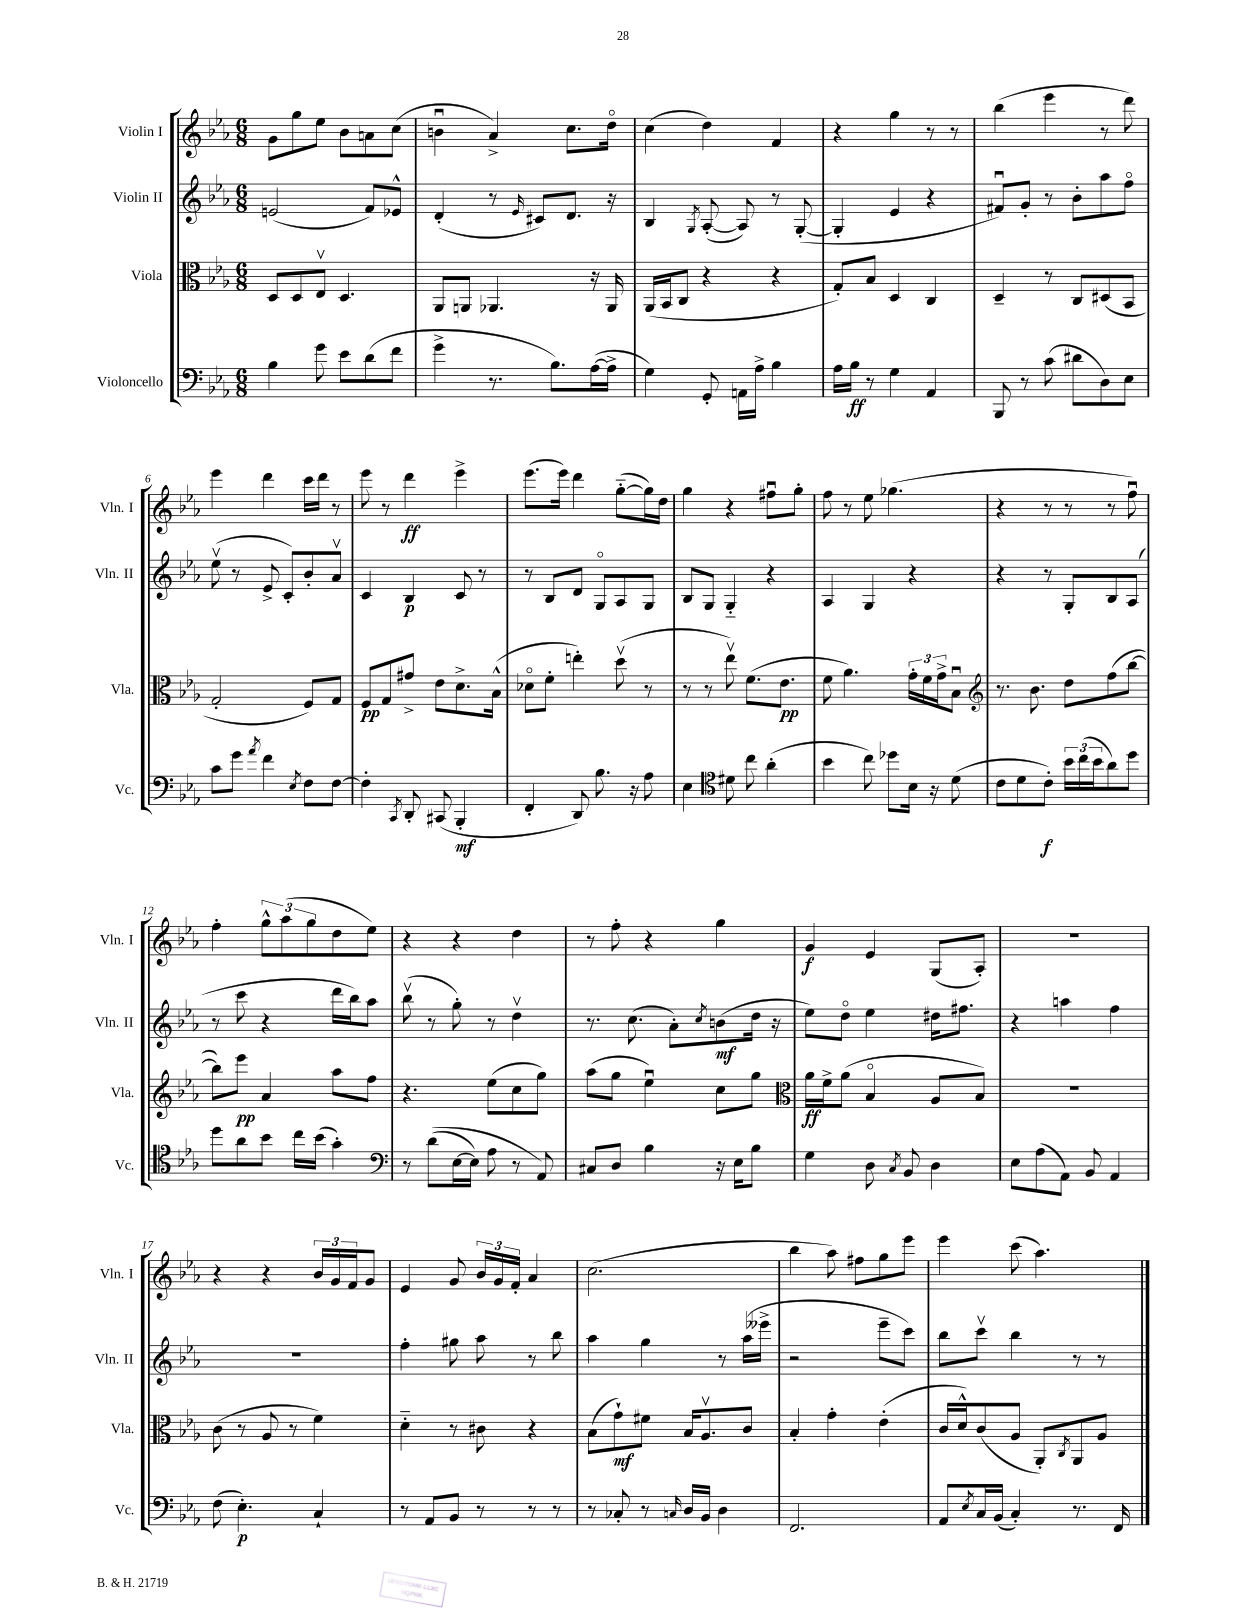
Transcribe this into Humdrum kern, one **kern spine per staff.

**kern	**kern	**kern	**kern
*staff4	*staff3	*staff2	*staff1
*clefF4	*clefC3	*clefG2	*clefG2
*k[b-e-a-]	*k[b-e-a-]	*k[b-e-a-]	*k[b-e-a-]
*M6/8	*M6/8	*M6/8	*M6/8
4B-\	8D/L	(2e/	8g\L
.	8D/	.	8gg\
8g\	8E-v/J	.	8ee-\J
8e-\L	4.D/	.	8b-\L
(8d\	.	8f/L)	8a\
8f\J	.	8e-^^/J	(8cc\J
=	=	=	=
4g^\	8AA-/L	(4d'/	4bu\
.	8AA/J	.	.
8.r	4.AA-/	8r	4a-^/)
.	.	16qqe-/	.
.	.	8c#/L)	.
8.B-\L)	.	.	.
.	.	8.d/J	8.cc\L
([16A-\L	16r	.	.
16A-^\]JJ	16AA-/	16r	16ddo\Jk
=	=	=	=
4G\)	(16AA-/LL	4B-/	(4cc\
.	16BB-/J	.	.
.	8C/J	.	.
.	.	8qG/	.
8GG'/	4r	([8A-'/	4dd\)
16AA\LL	.	8A-/])	.
16A-^\JJ	.	.	.
4B-\	4r	8r	4f/
.	.	([8G'/	.
=	=	=	=
16A-\LL	8G'/L)	4G'/]	4r
16B-\JJ	.	.	.
8r	8B-/J	.	.
4G\	4D/	4e-/	4gg\
4AA-/	4C/	4r	8r
.	.	.	8r
=	=	=	=
8BBB-/	4D~/	8f#u/L)	(4bb-\
8r	.	8g'/J	.
(8c\	8r	8r	4eee-\
8d#\L	8C/L	8b-'\L	.
8D\)	(8D#/	8aa-\	8r
8E-\J	8BB-/J	8ffo\J	8ddd\)
=	=	=	=
8c\L	2G'/	(8ee-v\	4eee-\
8g\J	.	8r	.
8qa-/	.	.	.
4f\	.	8e-^/	4ddd\
.	.	8c'/L)	.
8qE-/	.	.	.
8F\L	8F/L)	8b-'/	16ccc\LL
.	.	.	16ddd\JJ
[8F\J	8G/J	8a-v/J	8r
=	=	=	=
4F'\]	8F/L	4c/	8eee-\
.	8G/	.	8r
8qCC/	.	.	.
8DD'/	8g#^/J	4B-/	4ddd\
(8CC#/	8e-\L	.	.
4BBB-'/	8.d^\	8c/	4eee-^\
.	.	8r	.
.	(16B-^^\Jk	.	.
=	=	=	=
4FF'/	8d-o\L	8r	(8.eee-\L
.	8f'\J	8B-/L	.
.	.	.	16eee-\Jk)
8DD/)	4ee'\)	8d/J	4ddd\
8.B-\	.	8Go/L	.
.	(8ddv\	8A-/	([8gg'~\L
16r	.	.	.
8A-\	8r	8G/J	16gg\]L)
.	.	.	16dd\JJ
=	=	=	=
4E-\	8r	8B-/L	4gg\
.	8r	8G/J	.
*clefC4	*	*	*
8d#\	8ee-v\)	4G'~/	4r
8cc\	(8.f\L	.	.
(4a-'\	.	4r	8ff#u\L
.	8.e-\J	.	.
.	.	.	8gg'\J
=	=	=	=
4b-\	8f\	4A-/	8ff\
.	4.a-\)	.	8r
8cc\)	.	4G/	8ee-\
8dd-\L	.	.	(4.gg-\
16B-\Jk	24g'\LL	4r	.
.	24f\	.	.
16r	.	.	.
.	24g^\J	.	.
(8d\	8B-u\J	.	.
=	=	=	=
*	*clefG2	*	*
8c\L	8.r	4r	4r
8d\	.	.	.
.	8.b-\	.	.
8c'\J)	.	8r	8r
24b-\LL	8dd\L	8G'/L	8r
(24cc\	.	.	.
24b-\J	.	.	.
8a-\)	(8ff\	8B-/	8r
8dd\J	[8bb-\J	(8A-/J	8ffu\)
=	=	=	=
8dd\L	8bb-\]L)	8r	4ff'\
8a-\	8eee-\J	8ccc\	.
8b-\J	4a-/	4r	12gg^^\L
.	.	.	(12aa-\
16cc\LL	.	.	.
.	.	.	12gg\
(16b-\JJ	.	.	.
4g'\)	8aa-\L	16ddd\LL	8dd\
.	.	16bb-\J)	.
.	8ff\J	8aa-\J	8ee-\J)
=	=	=	=
*clefF4	*	*	*
8r	4.r	(8bb-v\	4r
&((8d\L	.	8r	.
[16E-\L	.	8gg'\)	4r
16E-\]JJ)	.	.	.
8A-\	(8ee-\L	8r	.
8r	8cc\	4ddv\	4dd\
8AA-/&)	8gg\J)	.	.
=	=	=	=
8C#/L	(8aa-\L	8.r	8r
8D/J	8gg\J	.	8ff'\
.	.	(8.cc\	.
4B-\	4ee-u\)	.	4r
.	.	8a-'\L)	.
.	.	8qcc/	.
16r	8cc\L	(8b\	4gg\
16E-\LK	.	.	.
8B-\J	8gg\J	16dd\Jk	.
.	.	16r	.
=	=	=	=
*	*clefC3	*	*
4G\	16a-\LL	8ee-\L)	4g/
.	16f^\J	.	.
.	(8a-\J	8ddo\J	.
8D\	4B-o/	4ee-\	4e-/
8qC/	.	.	.
8BB-/	.	.	.
4D\	8A-/L	16dd#\LK	(8G/L
.	.	8.ff#\J	.
.	8B-/J)	.	8A-'/J)
=	=	=	=
8E-\L	2.r	4r	2.r
(8A-\	.	.	.
8AA-\J)	.	4aa\	.
8BB-/	.	.	.
4AA-/	.	4ff\	.
=	=	=	=
(8F\	(8c\	2.r	4r
4.E-'\)	8r	.	.
.	8A-/	.	4r
.	8r	.	.
4C`/	4f\)	.	24b-/LL
.	.	.	24g/
.	.	.	24f/J
.	.	.	8g/J
=	=	=	=
8r	4d'~\	4ff'\	4e-/
8AA-/L	.	.	.
8BB-/J	8r	8gg#\	8g/
8r	8c#\	8aa-\	24b-/LL
.	.	.	24g/
.	.	.	24f'/JJ
8r	4r	8r	4a-/
8r	.	8bb-\	.
=	=	=	=
8r	(8B-\L	4aa-\	(2.cc\
8C-'/	8g`\)	.	.
8r	8f#\J	4gg\	.
16qqC/	.	.	.
16D/LL	16B-/LK	.	.
16BB-/JJ	8.A-v/	.	.
4D\	.	8r	.
.	8c/J	(16aa-\LL	.
.	.	16eee--^\JJ	.
=	=	=	=
2.FF/	4B-'/	2r	4bb-\
.	4g'\	.	8aa-\)
.	.	.	8ff#\L
.	(4e-'\	8eee-~\L	8gg\
.	.	8ccc\J)	8eee-\J
=	=	=	=
8AA-/L	16c/LL	8bb-\L	4eee-\
.	16d^^/J)	.	.
8qE-/	.	.	.
16C/L	(8c/	8cccv\J	.
(16BB-/JJ	.	.	.
4C'/)	8A-/J	4bb-\	(8ccc\
.	8AA-'/L)	.	4.aa-\)
.	8qC/	.	.
8.r	8AA-/	8r	.
.	8A-/J	8r	.
16FF/	.	.	.
==	==	==	==
*-	*-	*-	*-
